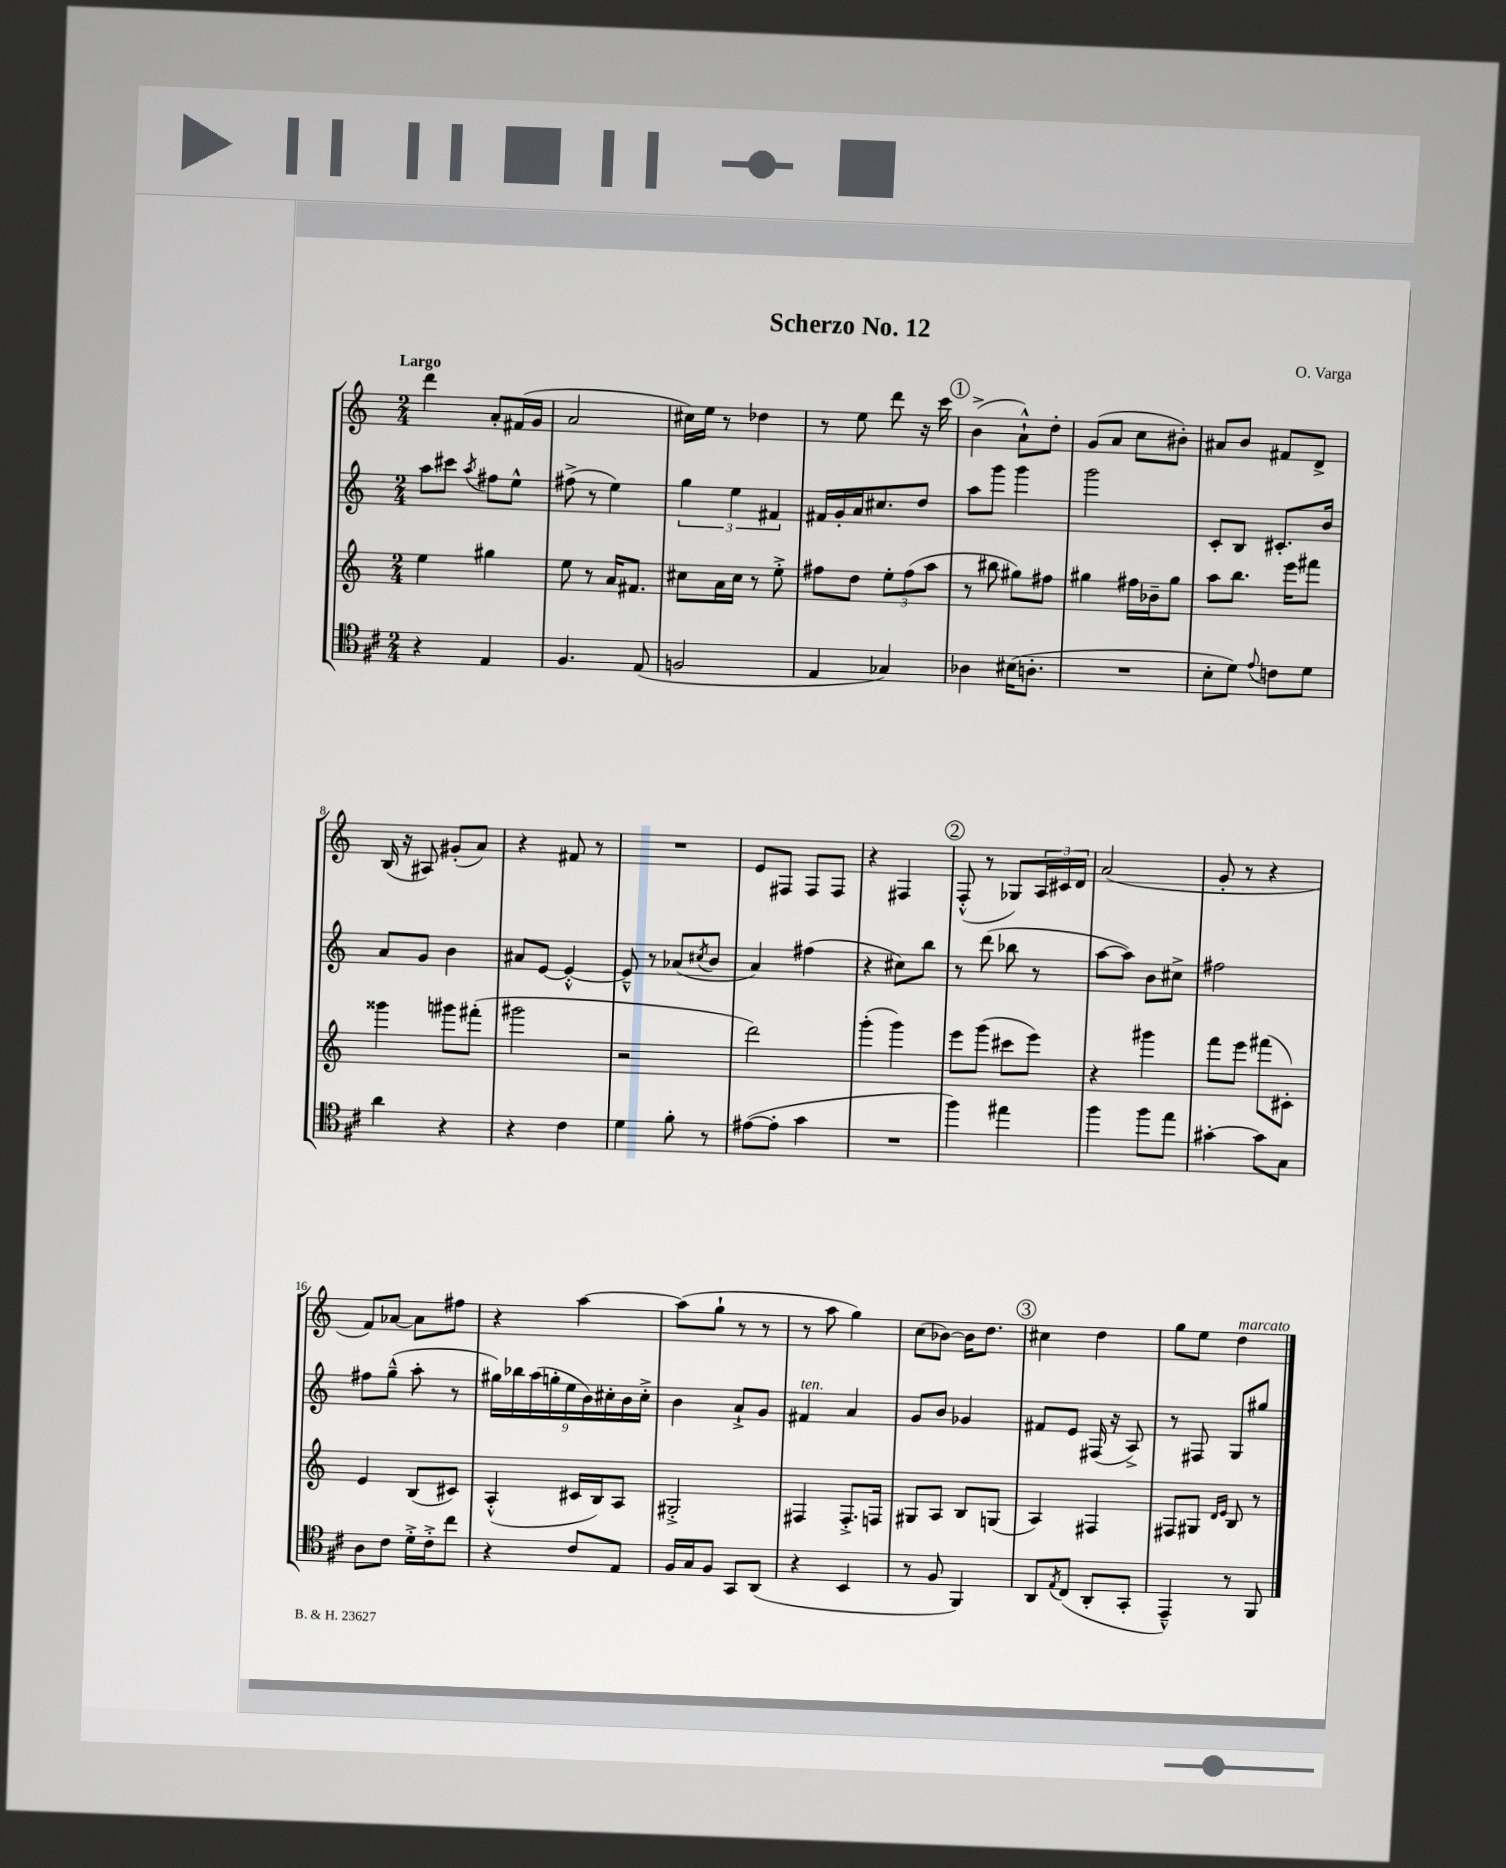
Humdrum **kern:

**kern	**kern	**kern	**kern
*staff4	*staff3	*staff2	*staff1
*clefC4	*clefG2	*clefG2	*clefG2
*k[f#c#]	*k[]	*k[]	*k[]
*M2/4	*M2/4	*M2/4	*M2/4
4r	4ee	8aa	4ddd
.	.	8ccc#	.
.	.	8qaa	.
4E	4gg#	8ff#	8a'
.	.	8ee^^	(16f#
.	.	.	16g
=	=	=	=
4.F#	8ee	(8ff#^	2a
.	8r	8r	.
.	16a	4ee)	.
.	8.f#	.	.
(8E	.	.	.
=	=	=	=
2F	8cc#	6gg	16cc#)
.	.	.	16ee
.	16a	.	8r
.	.	6ee	.
.	16cc#	.	.
.	8r	.	4dd-
.	.	6f#	.
.	8ee'^	.	.
=	=	=	=
4E	8ff#	16f#	8r
.	.	16g'	.
.	8dd	16a	8ee
.	.	8.cc#	.
4G-)	12ee'	.	8ddd
.	(12ff#	.	.
.	.	8dd	16r
.	12aa	.	.
.	.	.	16ccc
=	=	=	=
4A-	8r	8aa	(4b^
.	8bb#	8ggg	.
(16B#	8gg#)	4ggg	8a`^^)
8.A'	.	.	.
.	8ff#	.	8dd'
=	=	=	=
2r	4gg#	2ggg	(8g
.	.	.	8a
.	16ff#	.	8cc
.	16b-~	.	.
.	8gg#	.	8b#')
=	=	=	=
8B'	8aa	8c'	8a#
8d)	8.bb	8B	8b
8qqe	.	.	.
8c	.	8.c#'	8f#
.	16eee	.	.
8d	8fff#	.	8d^
.	.	16b	.
=	=	=	=
4a	4ggg##	8a	(16B
.	.	.	16r
.	.	8g	8A#)
4r	8ggg#	4b	(8g#'
.	(8fff#'	.	8a)
=	=	=	=
4r	2ggg#	8a#	4r
.	.	[8e	.
4c#	.	4e'^^_	8f#
.	.	.	8r
=	=	=	=
4d	2r	8e~^^]	2r
.	.	8r	.
8f#'	.	(8a-	.
.	.	8qcc#	.
8r	.	8b	.
=	=	=	=
([8e#	2ddd)	4a)	8e
8e#']	.	.	8F#
4g	.	(4ff#	8F#
.	.	.	8F#
=	=	=	=
2r	(4ggg'	4r	4r
.	4ggg)	8cc#)	4F#
.	.	8bb	.
=	=	=	=
4ff#)	8eee	8r	(8F'^^
.	(8ggg	(8ddd	8r
4ee#	8ccc#	8bb-	8G-)
.	8eee)	8r	24A
.	.	.	24c#
.	.	.	24d
=	=	=	=
4ff#	4r	[8aa	(2a
.	.	8aa])	.
8ff#	4ggg#	8b	.
8ee	.	8cc#^	.
=	=	=	=
[4g#'	8fff	2ff#	8g'
.	8eee	.	8r
8g#]	(8fff#	.	4r
8G	8c#')	.	.
=	=	=	=
8A	4e	8ff#	8f)
8c#	.	(8gg~^^	[8a-
16d'^	(8B	8aa'	8a-]
16c#'^	.	.	.
8cc#	8c#)	8r	8ff#
=	=	=	=
4r	(4A'^^	18gg#)	4r
.	.	18bb-	.
.	.	(18aa	.
.	.	18gg'	.
.	.	18ee	.
8c#	16c#	.	[4aa
.	.	18b)	.
.	16B)	.	.
.	.	18cc#'	.
8E	8A	.	.
.	.	18b	.
.	.	18cc#'^	.
=	=	=	=
16F#	2G#'^	4b	(8aa]
16G	.	.	.
8F#	.	.	8gg`
8GG	.	8a`^	8r
(8AA	.	8g	8r
=	=	=	=
4r	4F#	4f#	8r
.	.	.	8aa
4BB	8.F#'^	4a	4gg)
.	16F	.	.
=	=	=	=
8r	8G#	8g	(8cc
8F#	8A	8b	[8b-)
4FF#)	8B	4g-	16b-]
.	.	.	8.dd
.	(8G	.	.
=	=	=	=
8AA	4A)	8f#	4cc#
8qE	.	.	.
(8C#	.	8e	.
8AA'	4F#	(16F#	4dd
.	.	16r	.
8GG'	.	8A^)	.
=	=	=	=
4EE~^^)	8F#	8r	8gg
.	8G#	8F#	8ee
.	16qqd	.	.
.	16qqe	.	.
8r	8B	8G	4dd
8FF#	8r	8gg#	.
==	==	==	==
*-	*-	*-	*-
